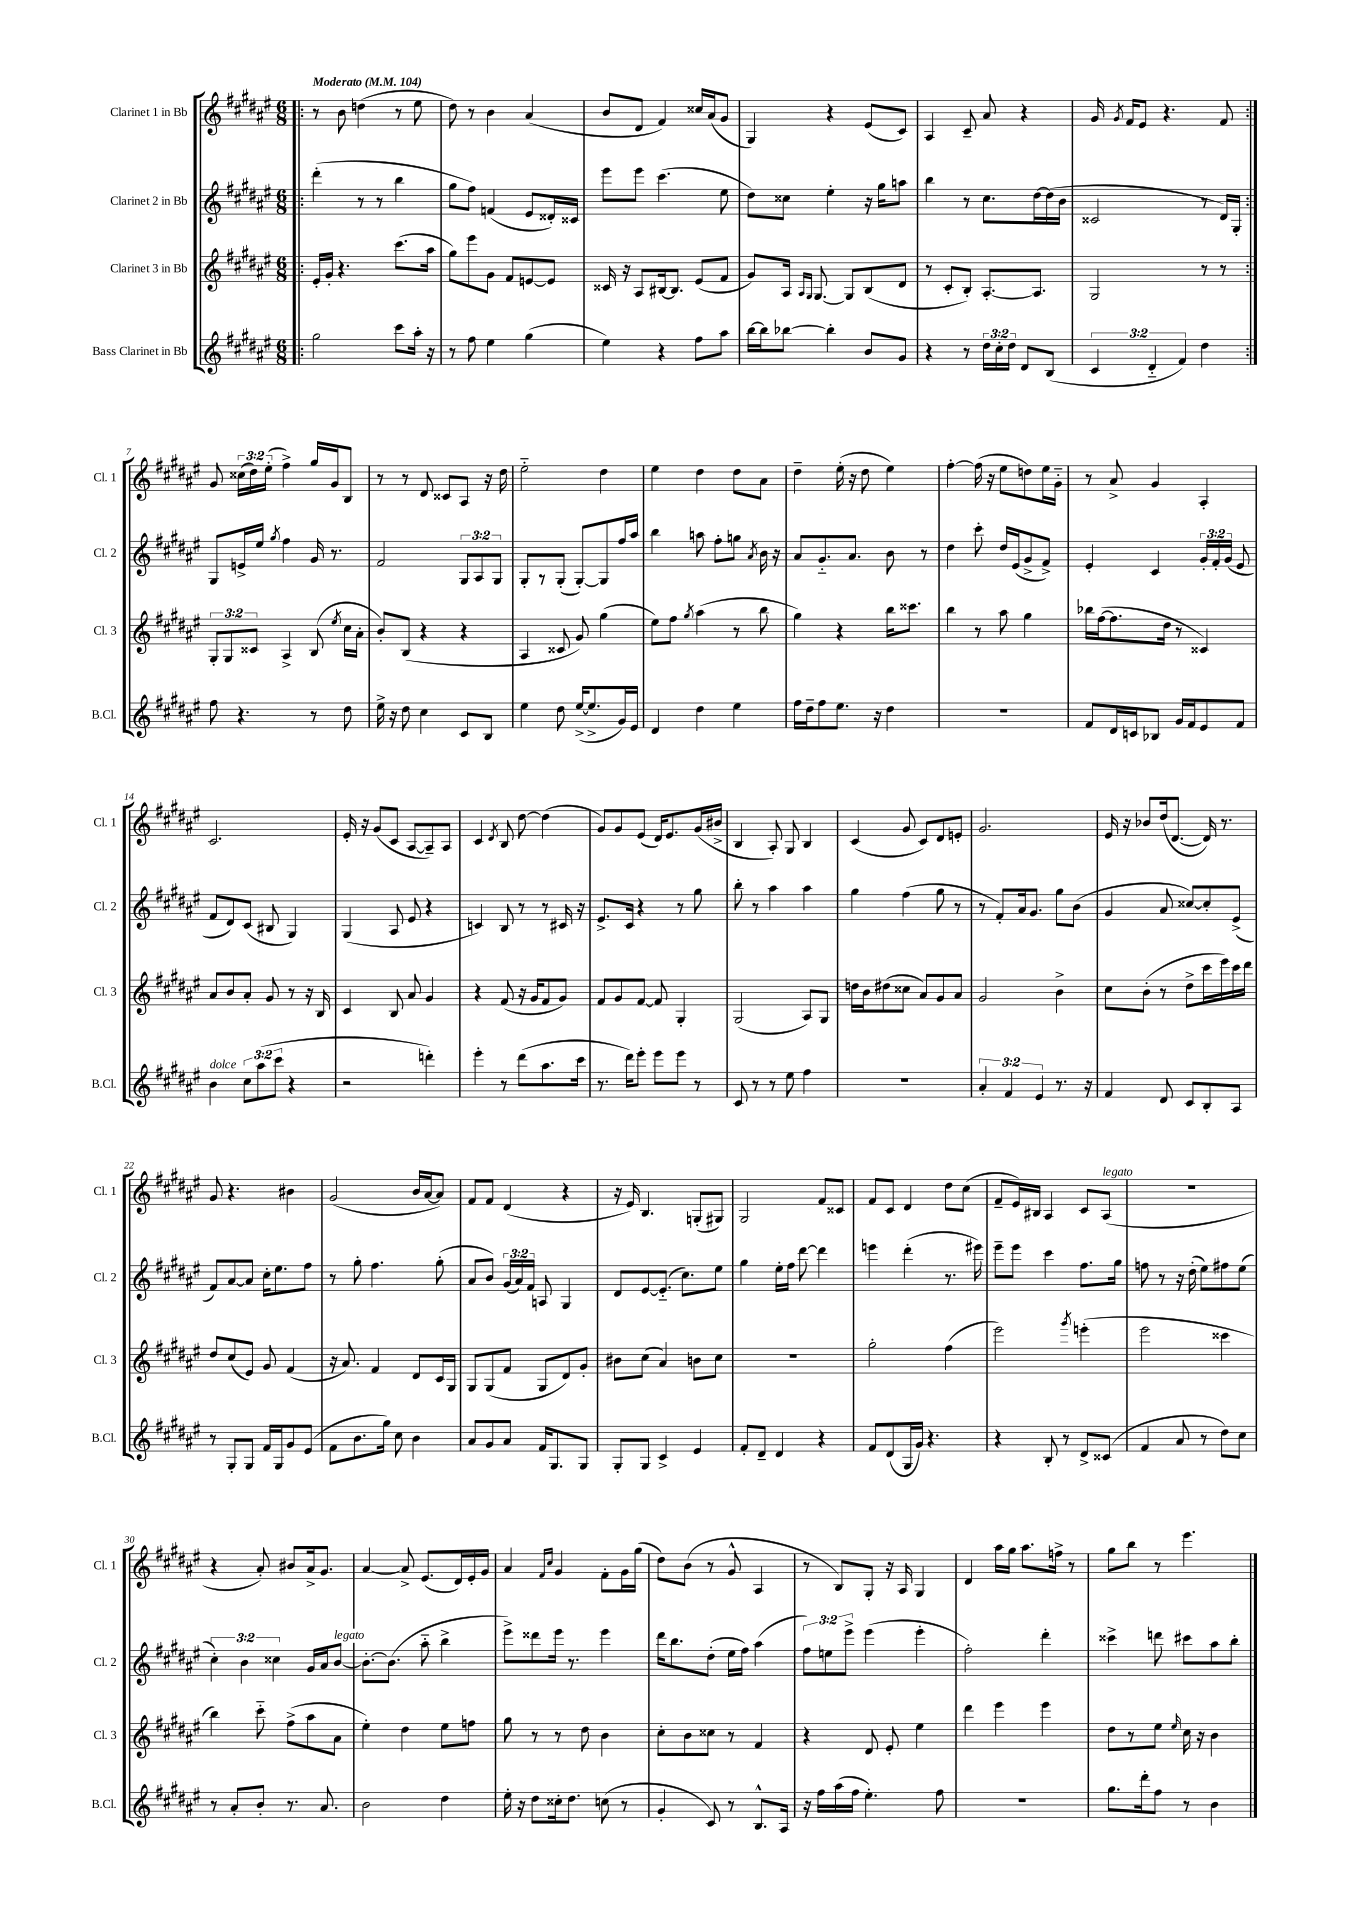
<<
\new StaffGroup <<
\new Staff = "s0" \with { instrumentName = "Clarinet 1 in Bb" shortInstrumentName = "Cl. 1" } {
    \clef treble \key fis \major \numericTimeSignature \time 6/8 \override Staff.TupletNumber.text = #tuplet-number::calc-fraction-text \tempo "Moderato" 4 = 104
    \autoBeamOff \repeat volta 2 { \bar ".|:" r8 b'8 d''4( r8 eis''8 |
    dis''8) r8 b'4 ais'4( |
    b'8[ dis'8] fis'4) cisis''16[ ais'16( gis'8] |
    gis4) r4 eis'8[( cis'8]) |
    ais4 cis'8-- ais'8 r4 |
    gis'16 \acciaccatura { gis'8 } fis'16[ eis'8] r4. fis'8 | }
    gis'8 \tuplet 3/2 { cisis''16[( dis''16) eis''16]-.( } fis''4->) gis''16[ gis'16 b8] |
    r8 r8 dis'8 cisis'8[ ais8] r16 dis''16 |
    eis''2-_ dis''4 |
    eis''4 dis''4 dis''8[ ais'8] |
    dis''4-- eis''16-.( r16 dis''8 eis''4) |
    fis''4~-. fis''16( r16 eis''8[ d''8) eis''16 gis'16]-_ |
    r8 ais'8-> gis'4 ais4-. |
    cis'2. |
    eis'16-. r16 gis'8[( cis'8] ais8[~ ais8--) ais8] |
    cis'4 \acciaccatura { dis'8 } b8 dis''8~ dis''4( |
    gis'8[) gis'8 eis'8]( dis'16[) eis'8. gis'16( bis'16]-> |
    b4 ais8-.) gis8 b4 |
    cis'4( gis'8 cis'8[) dis'8 e'8]-. |
    gis'2. |
    eis'16 r16 bes'8[ dis''16( dis'8.]~ dis'16) r8. |
    gis'8 r4. bis'4 |
    gis'2( b'16[ ais'16~ ais'8]) |
    fis'8[ fis'8] dis'4( r4 |
    r16 eis'16) b4. g8[-.( gis8]) |
    gis2 fis'8[ cisis'8] |
    fis'8[ cis'8] dis'4 dis''8[ cis''8]( |
    fis'8[-- eis'16) bis16] ais4 cis'8[ ais8]^\markup { \italic "legato" }( |
    R2. |
    r4 ais'8-.) bis'8[ ais'16-> gis'8.] |
    ais'4~ ais'8-> eis'8.[( dis'16) eis'16-. gis'16] |
    ais'4 \grace { fis'16[ cis''16] } gis'4 fis'8[-. gis'16 gis''16]( |
    dis''8[) b'8]( r8 gis'8-^ ais4 |
    r8 b8[) gis8]-. r16 ais16 gis4 |
    dis'4 ais''16[ gis''16] ais''8.[ f''16]-> r8 |
    gis''8[ b''8] r8 eis'''4. \bar "|." |
}
\new Staff = "s1" \with { instrumentName = "Clarinet 2 in Bb" shortInstrumentName = "Cl. 2" } {
    \clef treble \key fis \major \numericTimeSignature \time 6/8 \override Staff.TupletNumber.text = #tuplet-number::calc-fraction-text
    \autoBeamOff \repeat volta 2 { \bar ".|:" dis'''4-.( r8 r8 b''4 |
    gis''8[ fis''8]) f'4( eis'8[ disis'16-.) cisis'16] |
    eis'''8[ eis'''8] cis'''4.( eis''8 |
    dis''8[) cisis''8] eis''4-. r16 gis''16[ a''8] |
    b''4 r8 cis''8.[ dis''16~ dis''16( b'16] |
    cisis'2 r8 dis'16[) gis16]-. | }
    gis8[ e'16-> eis''16] \acciaccatura { gis''8 } fis''4 gis'16 r8. |
    fis'2 \tuplet 3/2 { gis8[ ais8 gis8] } |
    gis8[-. r8 gis8]-.( gis8[~-.) gis8 fis''16 ais''16] |
    b''4 a''8 fis''8[-. g''8] \acciaccatura { ais'8 } b'16 r16 |
    ais'8[ gis'8.-_ ais'8.] b'8 r8 |
    dis''4 cis'''8-. dis''16[ eis'16( gis'8-> fis'8]->) |
    eis'4-. cis'4 \tuplet 3/2 { gis'16[-. fis'16-. gis'16]( } eis'8 |
    fis'8[ dis'8) cis'8]( bis8 gis4) |
    gis4( ais8 eis'8 r4 |
    c'4) b8 r8 r8 cis'16 r16 |
    eis'8.[-> cis'16] r4 r8 gis''8 |
    b''8-. r8 ais''4 ais''4 |
    gis''4 fis''4( gis''8 r8 |
    r8 fis'8[-.) ais'16 gis'8.] gis''8[ b'8]( |
    gis'4 ais'8 cisis''8[~) cisis''8-. eis'8]->( |
    fis'8[) ais'8~ ais'8] cis''16[-. eis''8. fis''8] |
    r8 gis''8-. fis''4. gis''8-.( |
    ais'8[ b'8]) \tuplet 3/2 { gis'16[( ais'16) fis'16] } a8 gis4 |
    dis'8[ eis'8~ eis'8.]-_( cis''8.[) eis''8] |
    gis''4 eis''16[-. fis''16] dis'''8~ dis'''4 |
    e'''4 dis'''4-.( r8. eis'''16) |
    eis'''8[-- eis'''8] cis'''4 fis''8.[ gis''16] |
    f''8 r8 r16 dis''16-.( eis''8[) fis''8 eis''8]( |
    \tuplet 3/2 { cis''4-.) b'4 cisis''4 } gis'16[ ais'16 b'8]~^\markup { \italic "legato" } |
    b'8.[~-. b'8.]( ais''8-_ b''4-> |
    eis'''8[->) disis'''8 eis'''16] r8. eis'''4 |
    dis'''16[ b''8. dis''8]-.( eis''16[ fis''16]) ais''4( |
    \tuplet 3/2 { fis''8[) e''8 eis'''8]-> } eis'''4( eis'''4-. |
    fis''2-.) dis'''4-. |
    cisis'''4-> d'''8 cis'''8[ ais''8 b''8]-. \bar "|." |
}
\new Staff = "s2" \with { instrumentName = "Clarinet 3 in Bb" shortInstrumentName = "Cl. 3" } {
    \clef treble \key fis \major \numericTimeSignature \time 6/8 \override Staff.TupletNumber.text = #tuplet-number::calc-fraction-text
    \autoBeamOff \repeat volta 2 { \bar ".|:" eis'16[-. gis'16]-. r4. cis'''8.[( ais''16] |
    gis''8[) eis'''8 gis'8] fis'8[ e'8~ e'8] |
    cisis'16 r16 ais8[ bis16~ bis8.] eis'8[( fis'8] |
    gis'8[) ais16] \grace { ais16[ gis16] } gis8.~ gis8[ b8( dis'8] |
    r8 cis'8[-. b8]-.) ais8.[~-. ais8.] |
    gis2 r8 r8 | }
    \tuplet 3/2 { gis8[-. gis8 cisis'8] } ais4-> b8( \acciaccatura { eis''8 } cis''16[ ais'16]-. |
    b'8[-.) b8]( r4 r4 |
    ais4 cisis'8 gis'8) gis''4( |
    eis''8[) fis''8] \acciaccatura { gis''8 } ais''4( r8 b''8 |
    gis''4) r4 b''16[ cisis'''8.] |
    b''4 r8 ais''8 gis''4 |
    bes''16[ fis''16~( fis''8. dis''16] r8 cisis'4) |
    ais'8[ b'8 ais'8]-. gis'8 r8 r16 b16 |
    cis'4 b8 ais'8 gis'4 |
    r4 fis'8( r16 gis'16[ fis'8 gis'8]) |
    fis'8[ gis'8 fis'8]~ fis'8 gis4-. |
    gis2( ais8[) gis8] |
    d''16[ b'16 dis''8( cisis''8] ais'8[) gis'8 ais'8] |
    gis'2 b'4-> |
    cis''8[ b'8]-.( r8 dis''8[-> cis'''16 eis'''16) cis'''16 dis'''16] |
    dis''8[ cis''8( eis'8]) gis'8 fis'4( |
    r16 ais'8.) fis'4 dis'8[ cis'16 gis16] |
    gis8[ gis8( fis'8] gis8[ dis'8) gis'8]-. |
    bis'8[ cis''8]( ais'4) b'8[ cis''8] |
    R2. |
    gis''2-. fis''4( |
    eis'''2) \acciaccatura { gis'''8 } e'''4-.( |
    eis'''2 cisis'''4 |
    b''4) cis'''8-_ fis''8[->( ais''8 ais'8] |
    eis''4-.) dis''4 eis''8[ f''8] |
    gis''8 r8 r8 dis''8 b'4 |
    cis''8[-. b'8 cisis''8] r8 fis'4 |
    r4 dis'8 eis'8-. eis''4 |
    dis'''4 eis'''4 eis'''4 |
    dis''8[ r8 eis''8] \grace { eis''16 } cis''16 r16 b'4 \bar "|." |
}
\new Staff = "s3" \with { instrumentName = "Bass Clarinet in Bb" shortInstrumentName = "B.Cl." } {
    \clef treble \key fis \major \numericTimeSignature \time 6/8 \override Staff.TupletNumber.text = #tuplet-number::calc-fraction-text
    \autoBeamOff \repeat volta 2 { \bar ".|:" gis''2 cis'''8[ ais''16]-. r16 |
    r8 fis''8 eis''4 gis''4( |
    eis''4) r4 fis''8[ ais''8] |
    b''16[~ b''16 bes''8]~ bes''4-. b'8[ gis'8] |
    r4 r8 \tuplet 3/2 { dis''16[ cis''16-. dis''16] } dis'8[ b8]( |
    \tuplet 3/2 { cis'4 dis'4-_ fis'4) } dis''4 | }
    fis''8 r4. r8 dis''8 |
    eis''16-> r16 dis''8 cis''4 cis'8[ b8] |
    eis''4 dis''8 eis''16[~->( eis''8.-> gis'16) eis'16] |
    dis'4 dis''4 eis''4 |
    fis''16[ dis''16-- fis''8 eis''8.] r16 dis''4 |
    R2. |
    fis'8[ dis'16 c'16 bes8] gis'16[ fis'16 eis'8 fis'8] |
    b'4^\markup { \italic "dolce" } \tuplet 3/2 { cis''8[ ais''8( cis'''8] } r4 |
    r2 d'''4-.) |
    eis'''4-. r8 dis'''8[( ais''8. cis'''16] |
    r8. dis'''16[) eis'''8]-. eis'''8[ eis'''8] r8 |
    cis'8 r8 r8 eis''8 fis''4 |
    R2. |
    \tuplet 3/2 { ais'4-. fis'4 eis'4 } r8. r16 |
    fis'4 dis'8 cis'8[ b8-. ais8] |
    r8 gis8[-. gis8] fis'16[ gis16 gis'8 eis'8]( |
    fis'8[ b'8. gis''16]) cis''8 b'4 |
    ais'8[ gis'8 ais'8] fis'16[ gis8. gis8] |
    gis8[-. gis8] cis'4-> eis'4 |
    fis'8[-. dis'8]-- dis'4 r4 |
    fis'8[ dis'8( gis16 gis'16]) r4. |
    r4 b8-. r8 dis'8[-> cisis'8]( |
    fis'4 ais'8 r8 dis''8[) cis''8] |
    r8 ais'8[-. b'8]-. r8. ais'8. |
    b'2 dis''4 |
    eis''16-. r16 dis''8[ cisis''16-. dis''8.] c''8( r8 |
    gis'4-. cis'8) r8 b8.[-^ ais16] |
    r16 fis''16[ ais''16( fis''16] eis''4.-.) fis''8 |
    R2. |
    gis''8.[ dis'''16-. fis''8] r8 b'4 \bar "|." |
}
>>
>>
